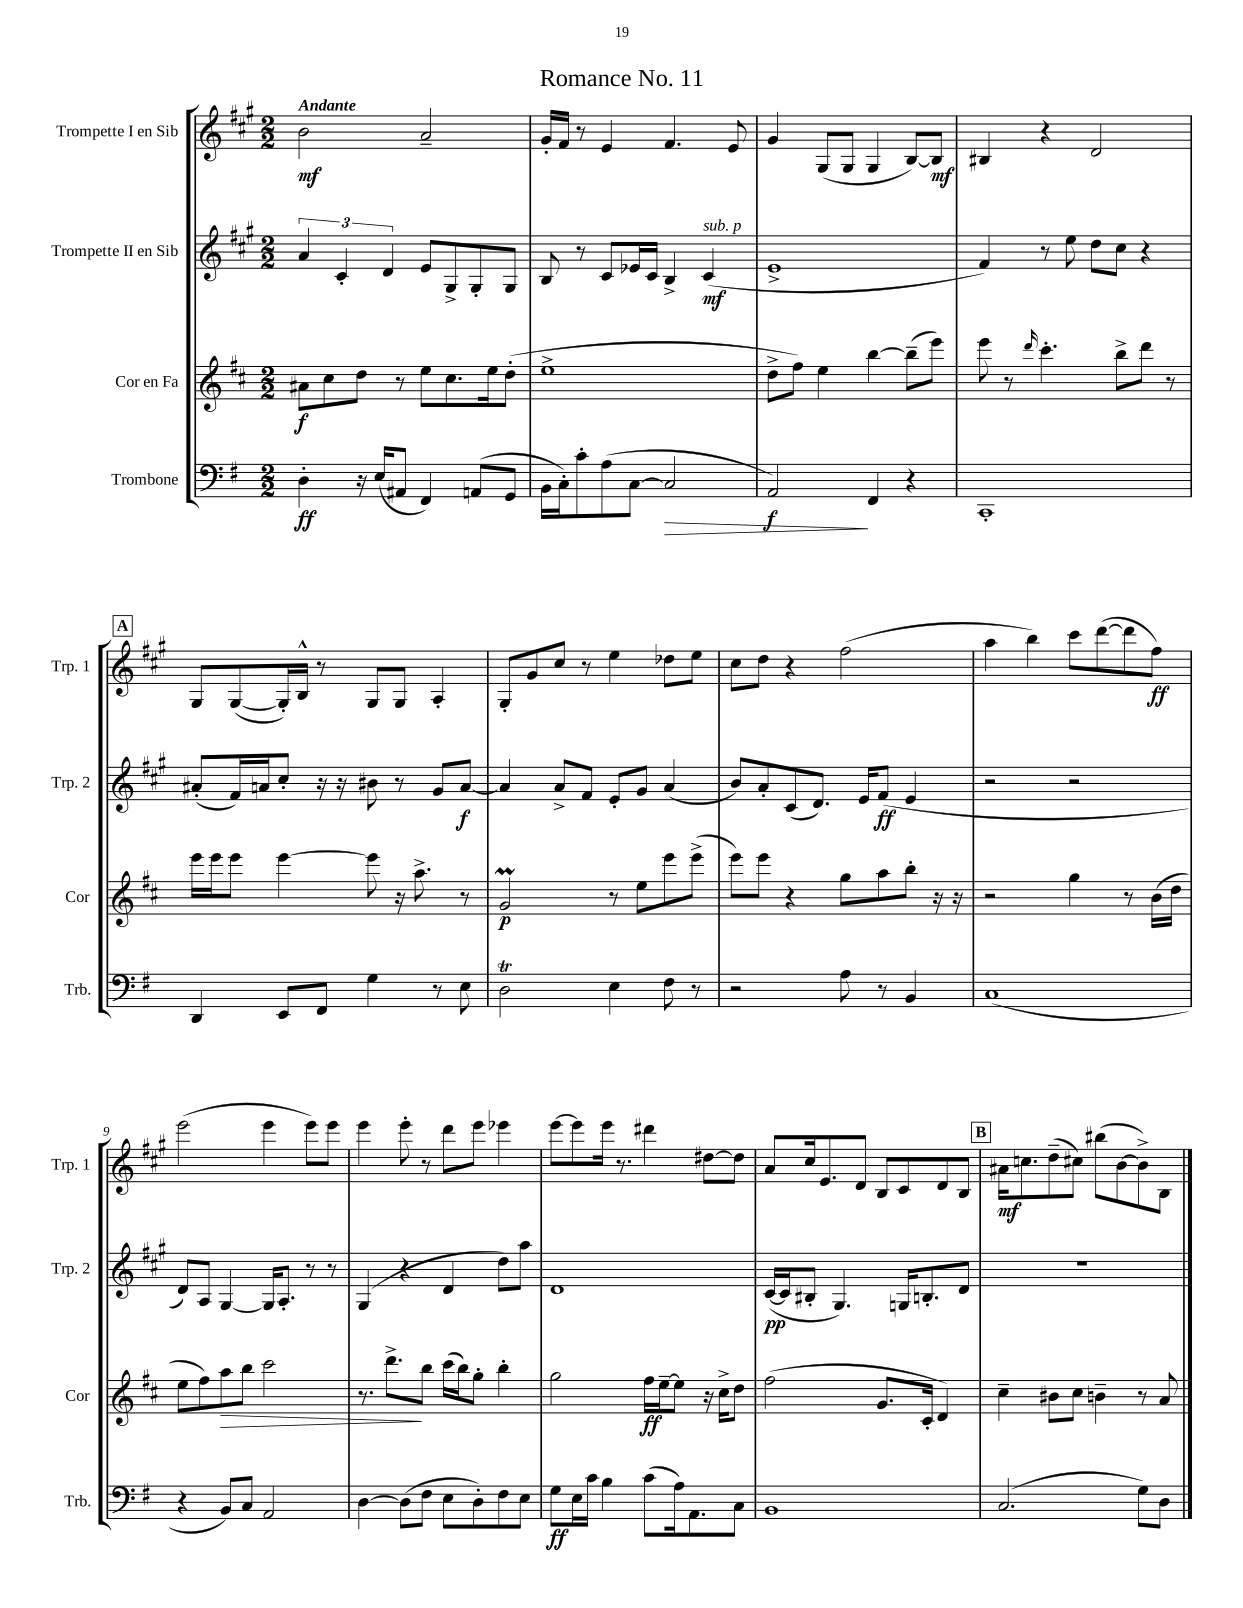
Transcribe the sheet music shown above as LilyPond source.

\header { title = "Romance No. 11" }
<<
\new StaffGroup <<
\new Staff = "s0" \with { instrumentName = "Trompette I en Sib" shortInstrumentName = "Trp. 1" } {
    \clef treble \key a \major \numericTimeSignature \time 2/2 \tempo "Andante"
    b'2\mf a'2-- |
    gis'16-. fis'16 r8 e'4 fis'4. e'8 |
    gis'4 gis8( gis8 gis4 b8~) b8\mf |
    bis4 r4 d'2 |
    \mark \markup { \box "A" } gis8 gis8~( gis16-.) b16-^ r8 gis8 gis8 a4-. |
    gis8-. gis'8 cis''8 r8 e''4 des''8 e''8 |
    cis''8 d''8 r4 fis''2( |
    a''4 b''4) cis'''8 d'''8~( d'''8 fis''8\ff) |
    e'''2( e'''4 e'''8) e'''8 |
    e'''4 e'''8-. r8 d'''8 e'''8 ees'''4 |
    e'''8~ e'''8 e'''16 r8. dis'''4 dis''8~ dis''8 |
    a'8 cis''16 e'8. d'8 b8 cis'8 d'8 b8 |
    \mark \markup { \box "B" } ais'16\mf c''8. d''8--( cis''8) bis''8( b'8~ b'8->) b8 \bar "|." |
}
\new Staff = "s1" \with { instrumentName = "Trompette II en Sib" shortInstrumentName = "Trp. 2" } {
    \clef treble \key a \major \numericTimeSignature \time 2/2
    \tuplet 3/2 { a'4 cis'4-. d'4 } e'8 gis8-> gis8-. gis8 |
    b8 r8 cis'8 ees'16 cis'16 b4-> cis'4\mf^\markup { \italic "sub. p" }( |
    e'1-> |
    fis'4) r8 e''8 d''8 cis''8 r4 |
    \mark \markup { \box "A" } ais'8-.( fis'16) a'16 cis''8-. r16 r16 bis'8 r8 gis'8 a'8~\f |
    a'4 a'8-> fis'8 e'8-. gis'8 a'4( |
    b'8) a'8-. cis'8( d'8.) e'16 fis'8\ff( e'4 |
    r2 r2 |
    d'8) a8 gis4~ gis16 a8.-. r8 r8 |
    gis4( r4 d'4 d''8) a''8 |
    d'1 |
    cis'16~\pp( cis'16 bis8-. gis4.) g16 b8.-. d'8 |
    \mark \markup { \box "B" } r1 \bar "|." |
}
\new Staff = "s2" \with { instrumentName = "Cor en Fa" shortInstrumentName = "Cor" } {
    \clef treble \key d \major \numericTimeSignature \time 2/2
    ais'8\f cis''8 d''8 r8 e''8 cis''8. e''16 d''8-.( |
    e''1-> |
    d''8-> fis''8) e''4 b''4~ b''8--( e'''8) |
    e'''8 r8 \grace { d'''16 } cis'''4.-. b''8-> d'''8 r8 |
    \mark \markup { \box "A" } e'''16 e'''16 e'''8 e'''4~ e'''8 r16 a''8.-> r8 |
    g'2\prall\p r8 e''8 e'''8 e'''8->( |
    e'''8) e'''8 r4 g''8 a''8 b''8-. r16 r16 |
    r2 g''4 r8 b'16( d''16 |
    e''8 fis''8) a''8\> b''8 cis'''2 |
    r8. d'''8.->\! b''8 cis'''16( b''16) g''8-. b''4-. |
    g''2 fis''16\ff e''16~-- e''8 r16 cis''16-> d''8 |
    fis''2( g'8. cis'16-. d'4) |
    \mark \markup { \box "B" } cis''4-- bis'8 cis''8 b'4-- r8 a'8 \bar "|." |
}
\new Staff = "s3" \with { instrumentName = "Trombone" shortInstrumentName = "Trb." } {
    \clef bass \key g \major \numericTimeSignature \time 2/2
    d4-.\ff r16 e16( ais,8 fis,4) a,8( g,8 |
    b,16 c16-.) c'8-. a8( c8~ c2\> |
    a,2\f\!) fis,4 r4 |
    c,1-. |
    \mark \markup { \box "A" } d,4 e,8 fis,8 g4 r8 e8 |
    d2\trill e4 fis8 r8 |
    r2 a8 r8 b,4 |
    c1( |
    r4 b,8) c8 a,2 |
    d4~ d8( fis8 e8 d8-.) fis8 e8 |
    g8\ff e16 c'16 b4 c'8( a16) a,8. c8 |
    b,1 |
    \mark \markup { \box "B" } c2.( g8) d8 \bar "|." |
}
>>
>>
